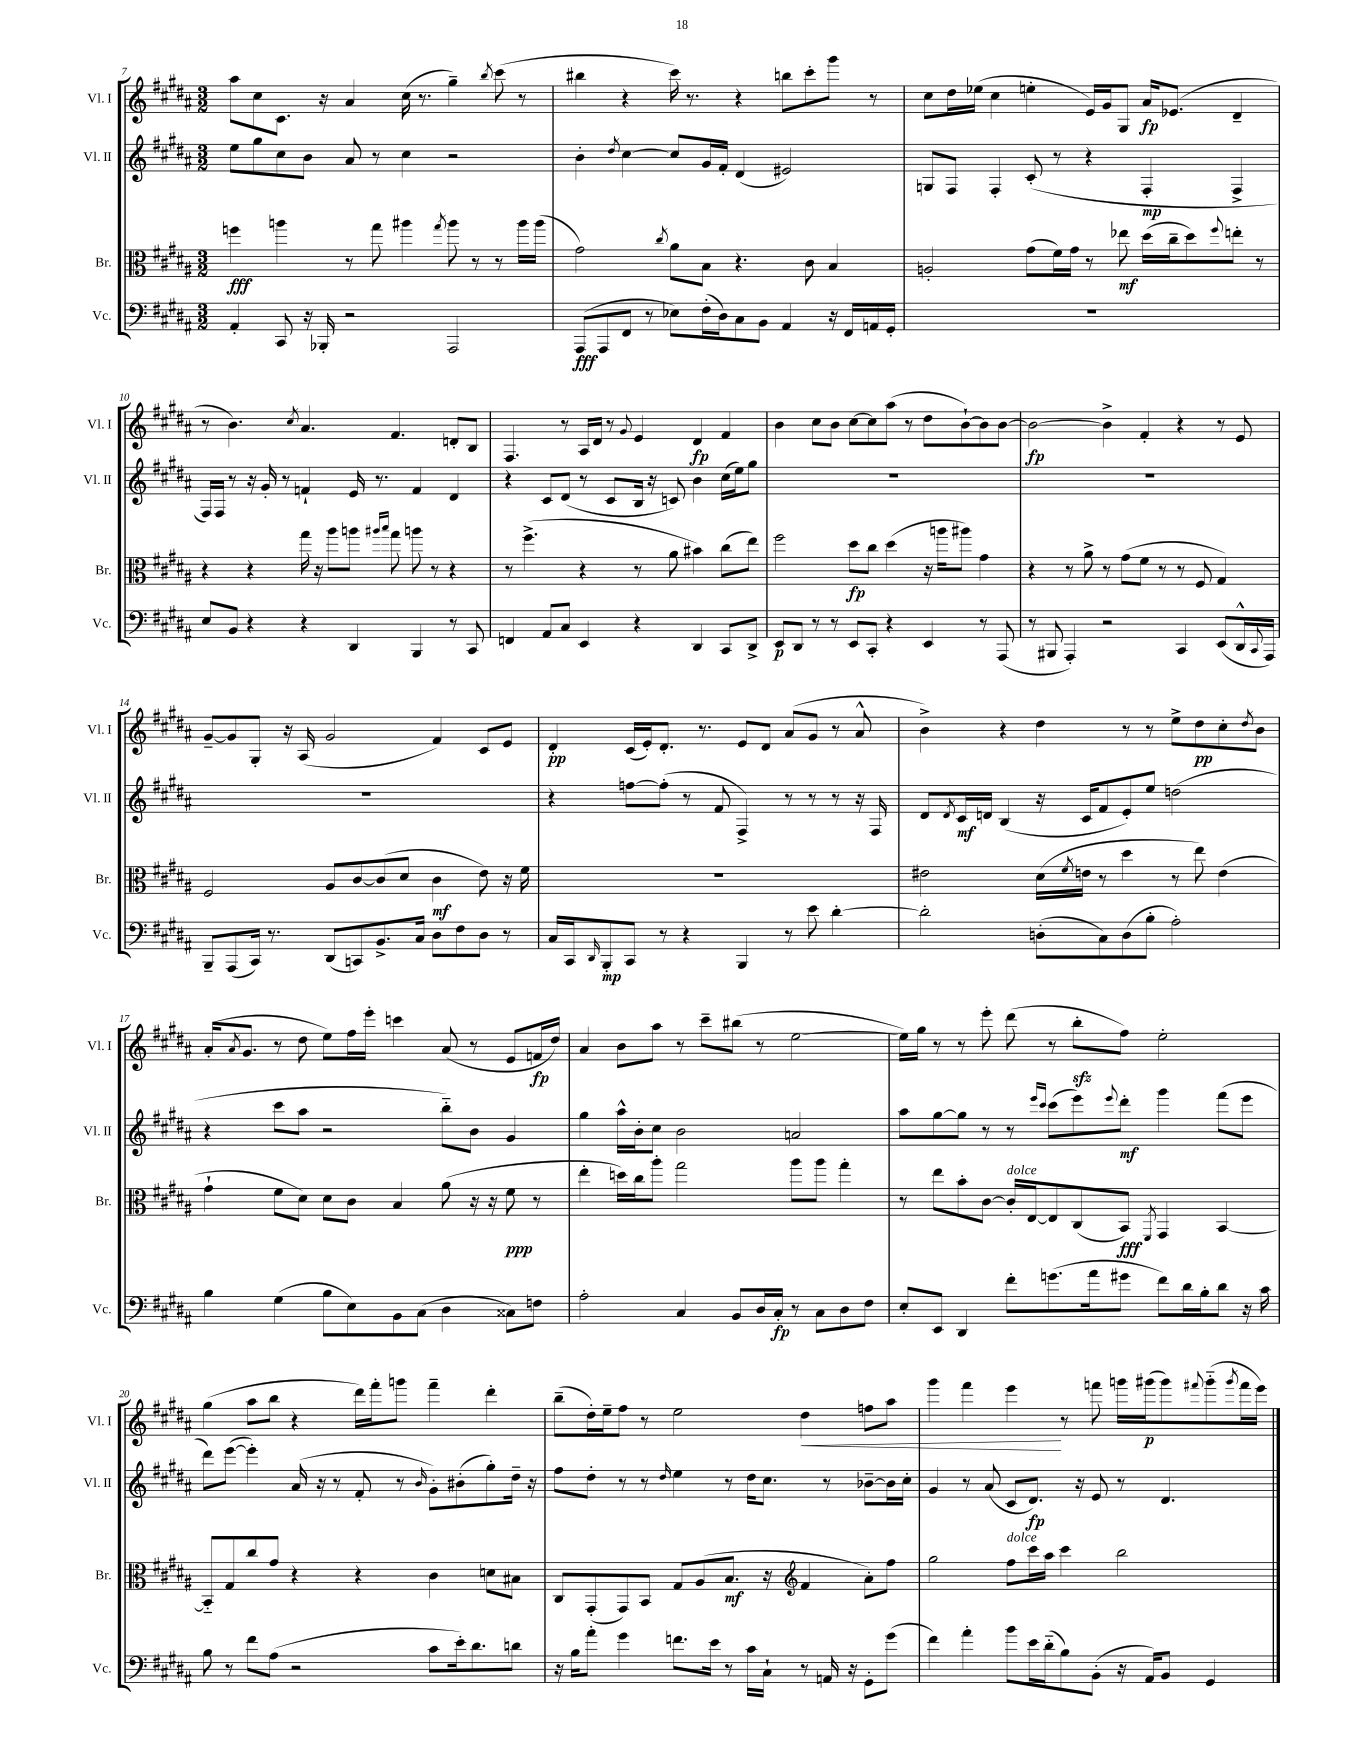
<<
\new StaffGroup <<
\new Staff = "s0" \with { instrumentName = "Vl. I" shortInstrumentName = "Vl. I" } {
    \clef treble \key b \major \numericTimeSignature \time 3/2
    ais''8 cis''8 cis'8. r16 ais'4 cis''16( r8. gis''4--) \acciaccatura { b''8 } cis'''8( r8 |
    bis''4 r4 cis'''16) r8. r4 b''8 cis'''8-. gis'''8 r8 |
    cis''8 dis''16 ees''16( cis''4 e''4-. e'16) gis'16 gis8 ais'16\fp ees'8.( dis'4-- |
    r8 b'4.) \acciaccatura { cis''8 } ais'4. fis'4. d'8-. b8 |
    fis4. r8 ais16 dis'16 r8 \appoggiatura { gis'8 } e'4 dis'4\fp fis'4 |
    b'4 cis''8 b'8 cis''8~ cis''8 ais''8( r8 dis''8 b'8~-!) b'8 b'8~ |
    b'2~\fp b'4-> fis'4-. r4 r8 e'8 |
    gis'8~-- gis'8 gis8-. r16 ais16( gis'2 fis'4) cis'8 e'8 |
    dis'4-.\pp cis'16( e'16-.) dis'8.-. r8. e'8 dis'8 ais'8( gis'8 r8 ais'8-^ |
    b'4->) r4 dis''4 r8 r8 e''8-> dis''8\pp cis''8-. \acciaccatura { dis''8 } b'8 |
    ais'16-.( \acciaccatura { ais'8 } gis'8. r8 dis''8 e''8) fis''16 e'''16-. c'''4 ais'8( r8 e'8 f'16\fp dis''16) |
    ais'4 b'8 ais''8 r8 cis'''8-- bis''8( r8 e''2~ |
    e''16) gis''16 r8 r8 e'''8-. dis'''8( r8 b''8-.\sfz fis''8) e''2-. |
    gis''4( ais''8 b''8 r4 dis'''16) fis'''16-. g'''8 fis'''4-- dis'''4-. |
    b''8--( dis''16-.) e''16-- fis''8 r8 e''2 dis''4\< f''8 ais''8 |
    gis'''4 fis'''4 e'''4\! r8 f'''8 g'''16 gis'''16\p( gis'''8) \appoggiatura { fis'''8 } gis'''8-_( \acciaccatura { gis'''8 } fis'''16 e'''16) \bar "|." |
}
\new Staff = "s1" \with { instrumentName = "Vl. II" shortInstrumentName = "Vl. II" } {
    \clef treble \key b \major \numericTimeSignature \time 3/2
    e''8 gis''8 cis''8 b'8 ais'8 r8 cis''4 r2 |
    b'4-. \acciaccatura { dis''8 } cis''4~ cis''8 gis'16 fis'16-. dis'4( eis'2) |
    g8 fis8 fis4-. cis'8-.( r8 r4 fis4-.\mp fis4-> |
    fis16) fis16 r8 r16 gis'16-. r8 f'4-! e'16 r8. f'4 dis'4 |
    r4 cis'8 dis'8( r8 cis'8 b16 r16 c'8) b'4 cis''16( e''16) gis''8 |
    R1. |
    R1. |
    R1. |
    r4 f''8~ f''8-.( r8 fis'8 fis4->) r8 r8 r8 r16 fis16 |
    dis'8 \acciaccatura { dis'8 } cis'16\mf d'16 b4( r16 cis'16 fis'8 e'8-.) e''8 d''2( |
    r4 cis'''8 ais''8 r2 b''8-_) b'8 gis'4 |
    gis''4 ais''16-^ b'16-. cis''8 b'2 a'2 |
    ais''8 gis''8~ gis''8 r8 r8 \grace { e'''16 cis'''16 } cis'''8( e'''8) \appoggiatura { e'''8 } dis'''8-.\mf gis'''4 fis'''8( e'''8 |
    dis'''8) e'''8~( e'''4-.) ais'16( r16 r8 fis'8-. r8 \grace { b'16 } gis'8-.) bis'8-.( gis''8-.) dis''16-- r16 |
    fis''8 dis''8-. r8 r8 \grace { dis''16 } e''4 r8 dis''16 cis''8. r8 bes'8~-- bes'16 cis''16-. |
    gis'4 r8 ais'8( cis'8 dis'8.\fp) r16 e'8 r8 dis'4. \bar "|." |
}
\new Staff = "s2" \with { instrumentName = "Br." shortInstrumentName = "Br." } {
    \clef alto \key b \major \numericTimeSignature \time 3/2
    f''4\fff a''4 r8 gis''8 ais''4 \acciaccatura { gis''8 } ais''8 r8 r8 ais''16 ais''16( |
    gis'2) \acciaccatura { cis''8 } ais'8 b8 r4. cis'8 b4 |
    a2-. gis'8( fis'16) gis'16 r8 ees''8\mf dis''16( cis''16-- dis''8) \appoggiatura { fis''8 } e''8-. r8 |
    r4 r4 gis''16 r16 ais''8 a''8 \grace { ais''16 b''16 } gis''8 a''8 r8 r4 |
    r8 fis''4.->( r4 r8 ais'8 bis'4) cis''8( e''8) |
    fis''2 dis''8\fp cis''8 dis''4( r16 a''16 ais''8) gis'4 |
    r4 r8 ais'8-> r8 gis'8( fis'8 r8 r8 fis8 gis4) |
    fis2 ais8 cis'8~ cis'8( dis'8 cis'4\mf e'8) r16 fis'16 |
    R1. |
    eis'2 dis'16( \acciaccatura { fis'8 } e'16 r8 dis''4 r8 e''8) e'4( |
    gis'4-! fis'8 dis'8) dis'8 cis'8 b4 ais'8( r16 r16 fis'8\ppp r8 |
    e''4-. d''16) cis''16 ais''8-. gis''2 ais''8 ais''8 gis''4-. |
    r8 e''8 b'8-. cis'8~ cis'16-.^\markup { \italic "dolce" } e16~ e8 cis8( b,8\fff) \acciaccatura { fis,8 } gis,4 b,4~ |
    b,8-_ gis8 cis''8 gis'8 r4 r4 cis'4 d'8 bis8 |
    cis8 gis,8-.( gis,8) b,8 gis8 ais8( b8.\mf r16 \clef treble fis'4 ais'8-.) fis''8 |
    gis''2 fis''8^\markup { \italic "dolce" } cis'''16 ais''16 cis'''4 b''2 \bar "|." |
}
\new Staff = "s3" \with { instrumentName = "Vc." shortInstrumentName = "Vc." } {
    \clef bass \key b \major \numericTimeSignature \time 3/2
    ais,4-. cis,8 r16 bes,,16-. r2 ais,,2 |
    ais,,8\fff( ais,,8 fis,8 r8 ees8) fis16-.( dis16) cis8 b,8 ais,4 r16 fis,16 a,16 gis,16-. |
    R1. |
    e8 b,8 r4 r4 dis,4 b,,4 r8 cis,8 |
    f,4 ais,8 cis8 e,4 r4 dis,4 cis,8 dis,8-> |
    e,8\p dis,8 r8 r8 e,8 cis,8-. r4 e,4 r8 ais,,8( |
    r8 bis,,8 ais,,4-.) r2 cis,4 e,8( dis,16-^ \appoggiatura { cis,8 } ais,,16) |
    b,,8-- ais,,8( cis,16) r8. dis,8( c,8) b,8.-> cis16 dis8 fis8 dis8 r8 |
    cis16 cis,16 \grace { dis,16 } b,,8-.\mp cis,8 r8 r4 b,,4 r8 e'8 dis'4~-. |
    dis'2-. d8-.( cis8) d8( b8-. ais2-.) |
    b4 gis4( b8 e8) b,8 cis8( dis4 cisis8) f8 |
    ais2-. cis4 b,8 dis16 cis16-.\fp r8 cis8 dis8 fis8 |
    e8-. e,8 dis,4 fis'8-. g'8.( ais'16 gis'8 fis'8) dis'16 b16-. dis'8 r16 cis'16 |
    b8 r8 fis'8 ais8( r2 cis'8 e'16-.) dis'8. d'8 |
    r16 b16 ais'8-. gis'4 f'8. e'16 r8 cis'16 cis16-! r8 a,16 r16 gis,8-. gis'8( |
    fis'4) ais'4-. b'8 e'16 dis'16-_( b8) b,8-.( r16 ais,16) b,8 gis,4 \bar "|." |
}
>>
>>
\layout { \context { \Score currentBarNumber = #7 } }
